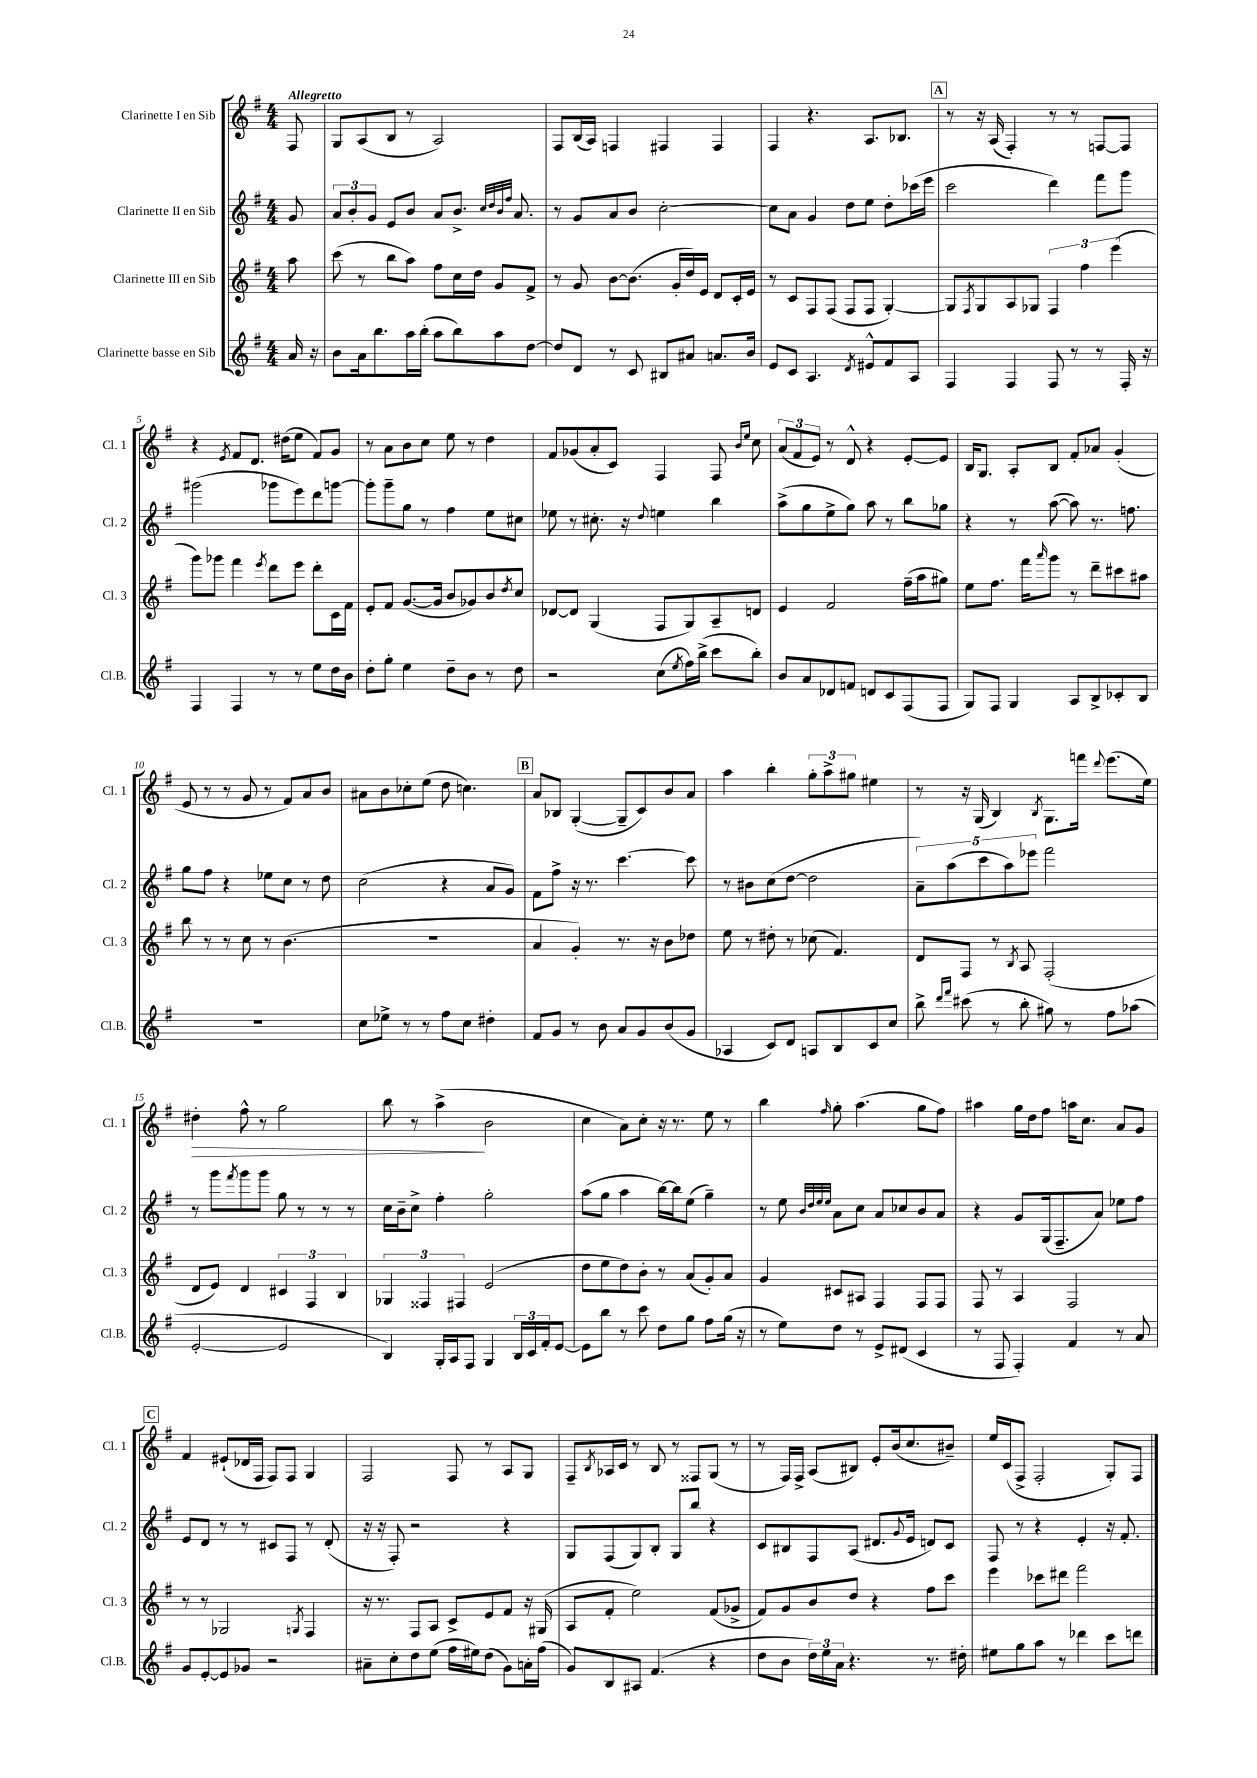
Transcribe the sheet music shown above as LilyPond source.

<<
\new StaffGroup <<
\new Staff = "s0" \with { instrumentName = "Clarinette I en Sib" shortInstrumentName = "Cl. 1" } {
    \clef treble \key g \major \numericTimeSignature \time 4/4 \partial 8 \tempo "Allegretto"
    fis8 |
    g8 a8( b8 r8 a2) |
    fis8 b16( a16) f4 fis4 fis4 |
    fis4 r4. a8. bes8. |
    \mark \markup { \box "A" } r8 r16 a16( fis4-.) r8 r8 f8~ f8 |
    r4 \acciaccatura { e'8 } fis'8 d'8. dis''16( e''8 fis'8) g'8 |
    r8 a'8 b'8 c''8 e''8 r8 d''4 |
    fis'8 ges'8( a'8-. c'8) fis4 fis8 \grace { b'16 e''16 } c''8 |
    \tuplet 3/2 { a'8( fis'8 e'8) } r8 d'8-^ r4 e'8~-. e'8 |
    b16 g8. a8-. b8 fis'8-. aes'8 g'4-.( |
    e'8 r8 r8 g'8 r8 fis'8) a'8 b'8 |
    ais'8 b'8 ces''8-. e''8( d''8 c''4.) |
    \mark \markup { \box "B" } a'8 bes8 g4~-.( g8-- c'8) b'8 a'8 |
    a''4 b''4-. \tuplet 3/2 { g''8-. a''8-> gis''8 } eis''4 |
    r8 r16 g16( b4) \acciaccatura { b8 } g8. f'''16 \appoggiatura { d'''8 } e'''8.( e''16) |
    dis''4-.\> fis''8-^ r8 g''2 |
    b''8 r8 a''4->\!( b'2 |
    c''4 a'8) c''8-. r16 r8. e''8 r8 |
    b''4 \grace { fis''16 } g''8-. a''4.( g''8 fis''8) |
    ais''4 g''16 d''16 fis''8 a''16 c''8. a'8 g'8 |
    \mark \markup { \box "C" } fis'4 eis'8-!( des'16 fis16 fis8) fis8 g4 |
    fis2 fis8 r8 a8 g8 |
    fis8-- \acciaccatura { b8 } aes16 c'16 r8 b8 r8 fisis8 g8( r8 |
    r8 fis16) fis16-> a8( bis8) e'8-. b'16( c''8. bis'8--) |
    e''16 c'16( fis8-> fis2-. g8-.) fis8 \bar "|." |
}
\new Staff = "s1" \with { instrumentName = "Clarinette II en Sib" shortInstrumentName = "Cl. 2" } {
    \clef treble \key g \major \numericTimeSignature \time 4/4 \partial 8
    g'8 |
    \tuplet 3/2 { a'8 b'8-. g'8 } e'8 b'8 a'8 b'8.-> \grace { c''32 d''32 b'32 fis''32 } a'8. |
    r8 g'8 a'8 b'8 c''2~-. |
    c''8 a'8 g'4 d''8 e''8 d''8-. ces'''16( e'''16 |
    \mark \markup { \box "A" } c'''2 d'''4) fis'''8 g'''8 |
    gis'''2( ges'''8 e'''8) d'''8 g'''8~ |
    g'''8-. g'''8-- g''8 r8 fis''4 e''8 cis''8 |
    ees''8 r8 cis''8.-. r16 \appoggiatura { d''8 } e''4 b''4 |
    a''8->( g''8 e''8-> g''8) a''8 r8 b''8 ges''8 |
    r4 r8 a''8~( a''8) r8. f''8. |
    g''8 fis''8 r4 ees''8 c''8 r8 d''8 |
    c''2( r4 a'8 g'8) |
    \mark \markup { \box "B" } fis'8 fis''8-> r16 r8. c'''4.~ c'''8 |
    r8 bis'8 c''8( d''8~ d''2 |
    \tuplet 5/4 { a'8--) a''8( c'''8 a''8) ees'''8 } fis'''2 |
    r8 g'''8 \acciaccatura { fis'''8 } g'''8 g'''8 g''8 r8 r8 r8 |
    c''16 b'16-- c''8-> fis''4-. g''2-. |
    a''8( g''8 a''4 b''16~) b''16 e''8( g''4--) |
    r8 e''8 \grace { b'32 d''32 e''32 e''32 } a'8 c''8 a'8 ces''8 b'8 a'8 |
    r4 g'8 g16( fis8.-- a'8) ees''8 fis''8 |
    \mark \markup { \box "C" } e'8 d'8 r8 r8 cis'8 fis8 r8 d'8-.( |
    r16 r16 fis8-.) r2 r4 |
    g8 fis8( g8) b8-. g8 b''8 r4 |
    c'8 bis8 fis8 a8( dis'8. \appoggiatura { g'8 } e'16 d'8) c'8 |
    fis8 r8 r4 e'4-. r16 fis'8.-. \bar "|." |
}
\new Staff = "s2" \with { instrumentName = "Clarinette III en Sib" shortInstrumentName = "Cl. 3" } {
    \clef treble \key g \major \numericTimeSignature \time 4/4 \partial 8
    a''8 |
    c'''8( r8 b''8 a''8) fis''8 c''16 d''16 g'8 fis'8-> |
    r8 g'8 b'8~ b'8.( g'16-. d''16) e'16 d'8 c'16-. e'16 |
    r8 c'8 fis8 fis8( fis8 fis8 g4~-.) |
    \mark \markup { \box "A" } g8 \acciaccatura { fis8 } g8 a8 ges8 \tuplet 3/2 { fis4 fis''4 e'''4( } |
    g'''8) ges'''8 fis'''4 \acciaccatura { e'''8 } d'''8 e'''8 d'''8-. c'16 fis'16 |
    e'8-. fis'8 g'8.~( g'16 b'8 ges'8) b'8 \acciaccatura { d''8 } c''8 |
    des'8~ des'8 g4( fis8 g8) a8-- d'8 |
    e'4 fis'2 fis''16--( a''16 gis''8) |
    e''8 fis''8. fis'''16 \grace { a'''16 } g'''8 r8 d'''8-- cis'''8 ais''8 |
    b''8 r8 r8 c''8 r8 b'4.( |
    R1 |
    \mark \markup { \box "B" } a'4 g'4-.) r8. r16 b'8 des''8 |
    e''8 r8 dis''8-. r8 ces''8( fis'4.) |
    d'8 fis8 r8 \acciaccatura { b8 } a8 fis2-.( |
    d'8 e'8) d'4 \tuplet 3/2 { cis'4 fis4 b4 } |
    \tuplet 3/2 { ges4 fisis4 fis4 } e'2( |
    d''8 e''8 d''8) b'8-. r8 a'8( g'8-.) a'8 |
    g'4 cis'8 ais8 fis4 fis8 fis8 |
    fis8 r8 a4 fis2 |
    \mark \markup { \box "C" } r8 r8 ges2 \acciaccatura { g8 } fis4 |
    r16 r8. fis8 a8 c'8-> e'8 fis'8 r16 gis16( |
    a8 fis'8-. e''2) fis'8( ges'8-> |
    fis'8) g'8 b'8 d''8 r4 fis''8 c'''8 |
    e'''4 ces'''8 dis'''8 fis'''2 \bar "|." |
}
\new Staff = "s3" \with { instrumentName = "Clarinette basse en Sib" shortInstrumentName = "Cl.B." } {
    \clef treble \key g \major \numericTimeSignature \time 4/4 \partial 8
    a'16 r16 |
    b'8 a'16 b''8. a''16 b''16-.( a''8 b''8) a''8 d''8~ |
    d''8 d'8 r8 c'8 bis8 ais'8 a'8. b'16 |
    e'8 c'8 a4. \acciaccatura { d'8 } eis'8-^ fis'8 a8 |
    \mark \markup { \box "A" } fis4 fis4 fis8 r8 r8 fis16-. r16 |
    fis4 fis4 r8 r8 e''8 d''16 b'16 |
    d''8-. g''8-. e''4 d''8-- b'8 r8 d''8 |
    r2 c''8( \acciaccatura { e''8 } fis''16) b''16->( c'''8 b''8-.) |
    b'8 a'8 des'8 f'8 d'8 c'8 fis8( fis8 |
    g8) fis8 g4 a8 b8-> ces'8-. b8 |
    R1 |
    c''8 ees''8-> r8 r8 fis''8 c''8 dis''4-. |
    \mark \markup { \box "B" } fis'8 g'8 r8 b'8 a'8 g'8 b'8( g'8 |
    aes4 c'8) d'8 a8 b8 c'8 c''8 |
    b''8-> \grace { d'''16 fis'''16 } cis'''8( r8 b''8-. gis''8) r8 fis''8 aes''8( |
    e'2~-. e'2 |
    b4) g16-. a16 fis8 g4 \tuplet 3/2 { b16 c'16 fis'16-. } e'8~ |
    e'8 b''8 r8 c'''8 d''8 g''8 fis''8 g''16( r16 |
    r8 e''8) d''8 r8 e'8-> dis'8( c'4 |
    r8 fis8 fis4-.) fis'4 r8 a'8 |
    \mark \markup { \box "C" } g'8 e'8~-. e'8 ges'8 r2 |
    ais'8-- c''8-. d''8 e''8( fis''16 eis''16) d''8( g'8) a'16-. fis''16( |
    g'8) b8 ais8 fis'4.( r4 |
    d''8 b'8 \tuplet 3/2 { d''16) e''16 a'16 } r4. r8. dis''16-. |
    eis''8 g''8 a''8 r8 des'''4 c'''8 d'''8 \bar "|." |
}
>>
>>
